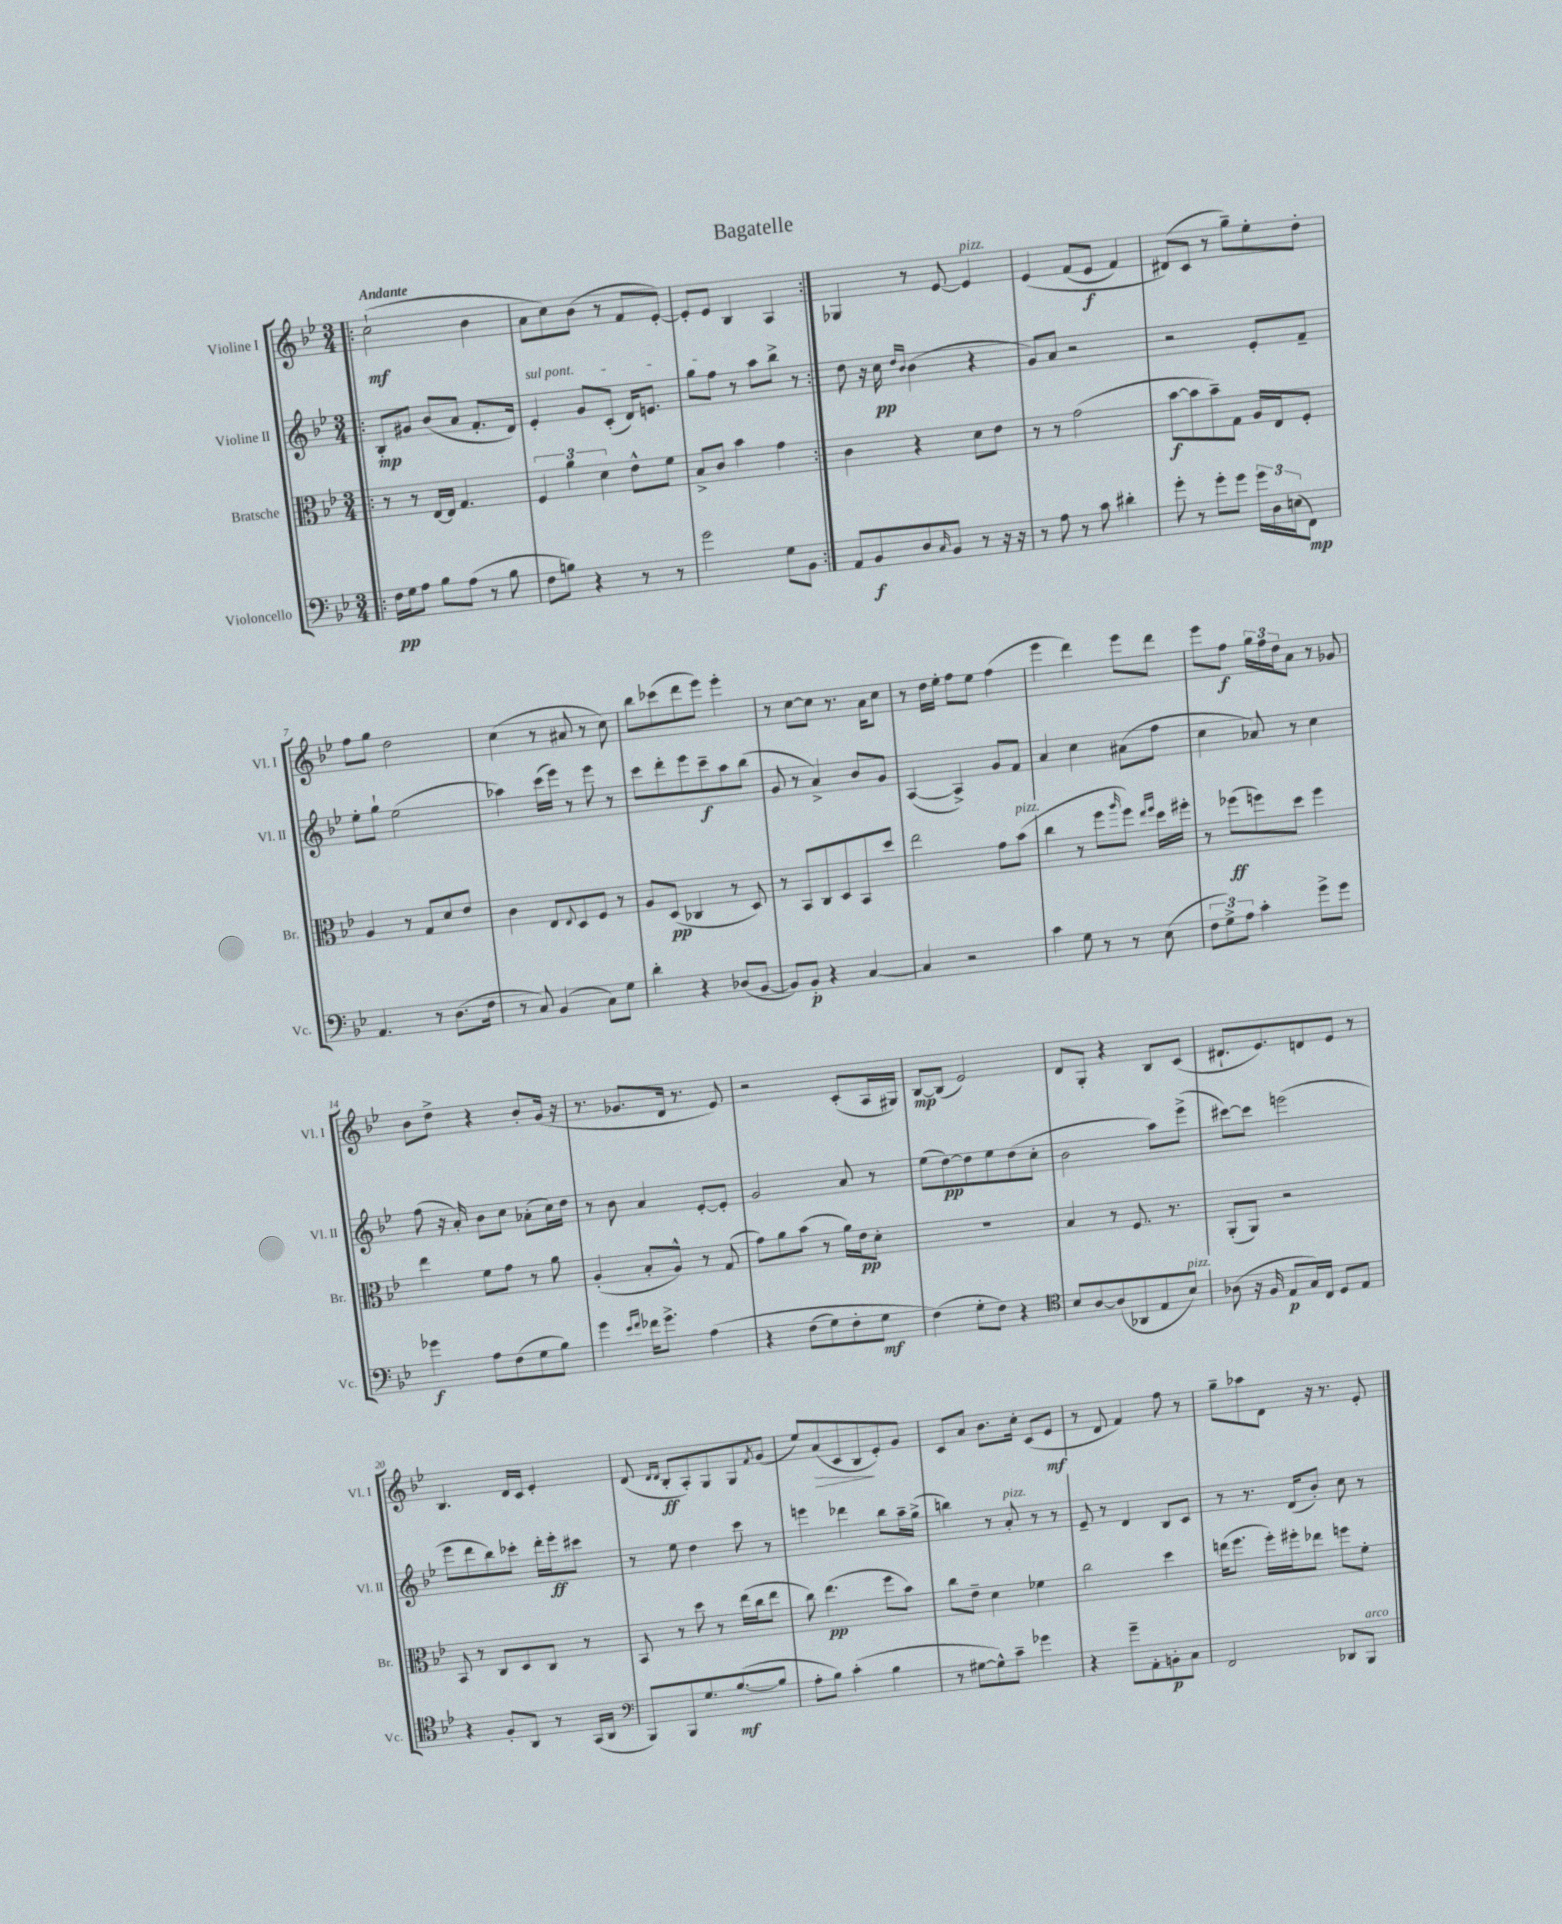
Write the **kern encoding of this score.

**kern	**kern	**kern	**kern
*staff4	*staff3	*staff2	*staff1
*clefF4	*clefC3	*clefG2	*clefG2
*k[b-e-]	*k[b-e-]	*k[b-e-]	*k[b-e-]
*M3/4	*M3/4	*M3/4	*M3/4
=!|:	=!|:	=!|:	=!|:
16F	8r	8B-'	(2cc`
16G	.	.	.
8A	8r	8g#	.
8B-	[16E-	(8b-	.
.	16E-]	.	.
(8A	4.G	8a	.
8r	.	8.f'	4b-
8B-	.	.	.
.	.	16d)	.
=	=	=	=
8F	6F	4e-'	8a
8B)	.	.	8cc)
.	6a	.	.
4r	.	8g	(8b-
.	6d	.	.
.	.	(8c'	8r
8r	8e-^^	16d)	8f
.	.	8.e	.
8r	8f	.	[8e-')
=	=	=	=
2g	8B-^	8gg	8e-']
.	8c	8ff	8e-
.	4b-	8r	4B-
.	.	8aa	.
8G	4g	8bb-^	4A
8BB-	.	8r	.
=:|!	=:|!	=:|!	=:|!
8AA	4c	8dd	4G-
8BB-	.	16r	.
.	.	16cc	.
.	.	16qqdd	.
.	.	16qqb-	.
8D	4r	(4b-	8r
16qqC	.	.	.
8BB-	.	.	[8e-
8r	8d	4r	4e-]
16r	8e-	.	.
16r	.	.	.
=	=	=	=
8r	8r	8g)	&(4e-
8A	8r	8a	.
8r	(2g	2r	(8f
8c	.	.	8e-
4d#'	.	.	4f)
=	=	=	=
8g'	[8b-	2r	(8d#&)
8r	8b-]	.	8c
8g'	8b-~)	.	8r
8g	8G	.	8gg~)
24g	16A	8e-'	8ee-'
24D	.	.	.
.	16E-	.	.
(24E	.	.	.
8FF)	8F'	8f~	8dd'
=	=	=	=
4.AA	4A	8ee-'	8ff
.	.	8gg`	8gg
.	8r	(2ee-	2dd
8r	8G	.	.
(8.D	8d	.	.
.	8e-	.	.
16F	.	.	.
=	=	=	=
8r	4c	4aa-)	(4cc
8C)	.	.	.
(4BB-	8E-	(16ccc	8r
.	.	16eee-)	.
.	8qqE-	.	.
.	8D	8r	8a#
8C)	8F	8eee-	8r
8G	8r	8r	8cc)
=	=	=	=
4d'	8A	8ccc	8bb-
.	(8D	8ddd'	(8ccc-
4r	4C-	8eee-	8ddd
.	.	8ccc~	8eee-)
(8D-	8r	8aa	4eee-'
[8BB-	8D)	(8bb-	.
=	=	=	=
8BB-])	8r	8g	8r
8BB-'	8BB-	8r	[8cc
4r	8C	4a^)	8cc]
.	8D	.	8.r
[4C	8BB-	8b-	.
.	.	.	16a
.	8dd	8g	8cc
=	=	=	=
4C]	2ee-	([4A	8r
.	.	.	16dd
.	.	.	16ee-'
2r	.	4A^])	8ff
.	.	.	8ee-
.	8g	8g	(4ff
.	(8b-	8f	.
=	=	=	=
4c	4cc	4a	4eee-
8G	8r	4cc	4ddd)
8r	8ff	.	.
.	16qqaa	.	.
8r	8ff)	(8a#	8eee-
.	16qqee-	.	.
.	16qqff	.	.
(8E-	16dd	8ff	8ddd
.	16ff#'	.	.
=	=	=	=
12F	8r	4cc	8eee-
12G^)	.	.	.
.	(8ff-	.	8ff
12A	.	.	.
4c'	8ff)	8a-)	24gg
.	.	.	24ff
.	.	.	24dd
.	8dd	8r	8a
8g^	4ff	4cc	8r
8g	.	.	8g-
=	=	=	=
4g-	4ee-	(8ff	8b-
.	.	16r	8dd^
.	.	16a')	.
8A	8f	8b-	4r
(8F	8g	8cc	.
8G	8r	(8a-'	8b-'
8B-)	8a	16cc)	(16g
.	.	16dd	16r
=	=	=	=
4g	(4A'	8r	8.r
.	.	8b-	.
.	.	.	8.g-
16qqe-	.	.	.
16qqf	.	.	.
16f-	8B-'	4a	.
8.g^	.	.	.
.	8A^^)	.	16d
.	.	.	8.r
&(4A	8r	[8e-'	.
.	(8G	8e-']	8e-)
=	=	=	=
4r	8g)	2g	2r
.	8a	.	.
(8F	(8b-	.	.
8G)	8r	.	.
8F'	16a)	8a	(8c'
.	16e-	.	.
8G	8d'	8r	16A
.	.	.	16G#)
=	=	=	=
(4F&)	2.r	(8ee-	[8B-
.	.	[8dd)	(8B-]
8G'	.	8dd]	2e-)
8F)	.	8ee-	.
4r	.	(8dd	.
.	.	8cc'	.
=	=	=	=
*clefC4	*	*	*
8B-	4B-	2b-	8d
[8A	.	.	8G'
(8A]	8r	.	4r
8AA-	8.F	.	.
8E-	.	8aa)	8B-
.	8.r	.	.
8B-)	.	(8eee-^	(8c
=	=	=	=
(8A-	(8AA'	[8ccc#)	8.d#`
16r	8AA)	8ccc#]	.
16F	.	.	8.e-)
8E-	2r	(2eee	.
16G)	.	.	8d
16C	.	.	.
8D	.	.	8e-
8E-	.	.	8r
=	=	=	=
4r	8BB-	8eee-	4.B-
.	8r	8ddd	.
8F'	8C	8bb-)	.
8AA	8D	8ccc-'	16d
.	.	.	16c
8r	8C	16ddd'	4e-'
.	.	16eee-'	.
(16GG	8r	8ccc#	.
16AA	.	.	.
=	=	=	=
*clefF4	*	*	*
8BBB-)	8BB-	8r	(8d
.	.	.	16qqd
.	.	.	16qqd
8BBB-	8r	8ee-	8B-'
8.G	8dd	4dd	8A')
.	8r	.	8G
([8.B-	.	.	.
.	(16ee-	8ccc	8G
.	16cc	.	.
.	.	.	8qf
8B-]	8ee-	8r	(8g
=	=	=	=
8A'	8cc)	4eee	8ee-)
8B-)	(4.ee-	.	(8a
(4c'	.	4ddd-	8c
.	.	.	8B-
4B-	8ff	8bb-	8e-')
.	8b-)	16aa~	8g
.	.	(16gg^	.
=	=	=	=
8r	8cc	4bb)	8c
[8G#	8e-~	.	8a
8G#^^])	4d	8r	8.b-
8c~	.	8a'	.
.	.	.	16cc'
4g-	4f-	8r	(8c
.	.	8r	8e-
=	=	=	=
4r	2cc	8e-~	8r
.	.	8r	8d
8g~	.	4d	4f)
8AA'	.	.	.
8BB'	4dd	8B-	8ff
8C	.	8c	8r
=	=	=	=
2FF	(16ee	8r	8gg~
.	8.ff	.	.
.	.	8.r	8aa-
.	16ff')	.	8d
.	16ff#'	(16d	.
.	8ee-	8b-')	16r
.	.	.	8.r
8DD-	8ff	8cc	.
8BBB-	8f'	8r	8e-'
==	==	==	==
*-	*-	*-	*-
